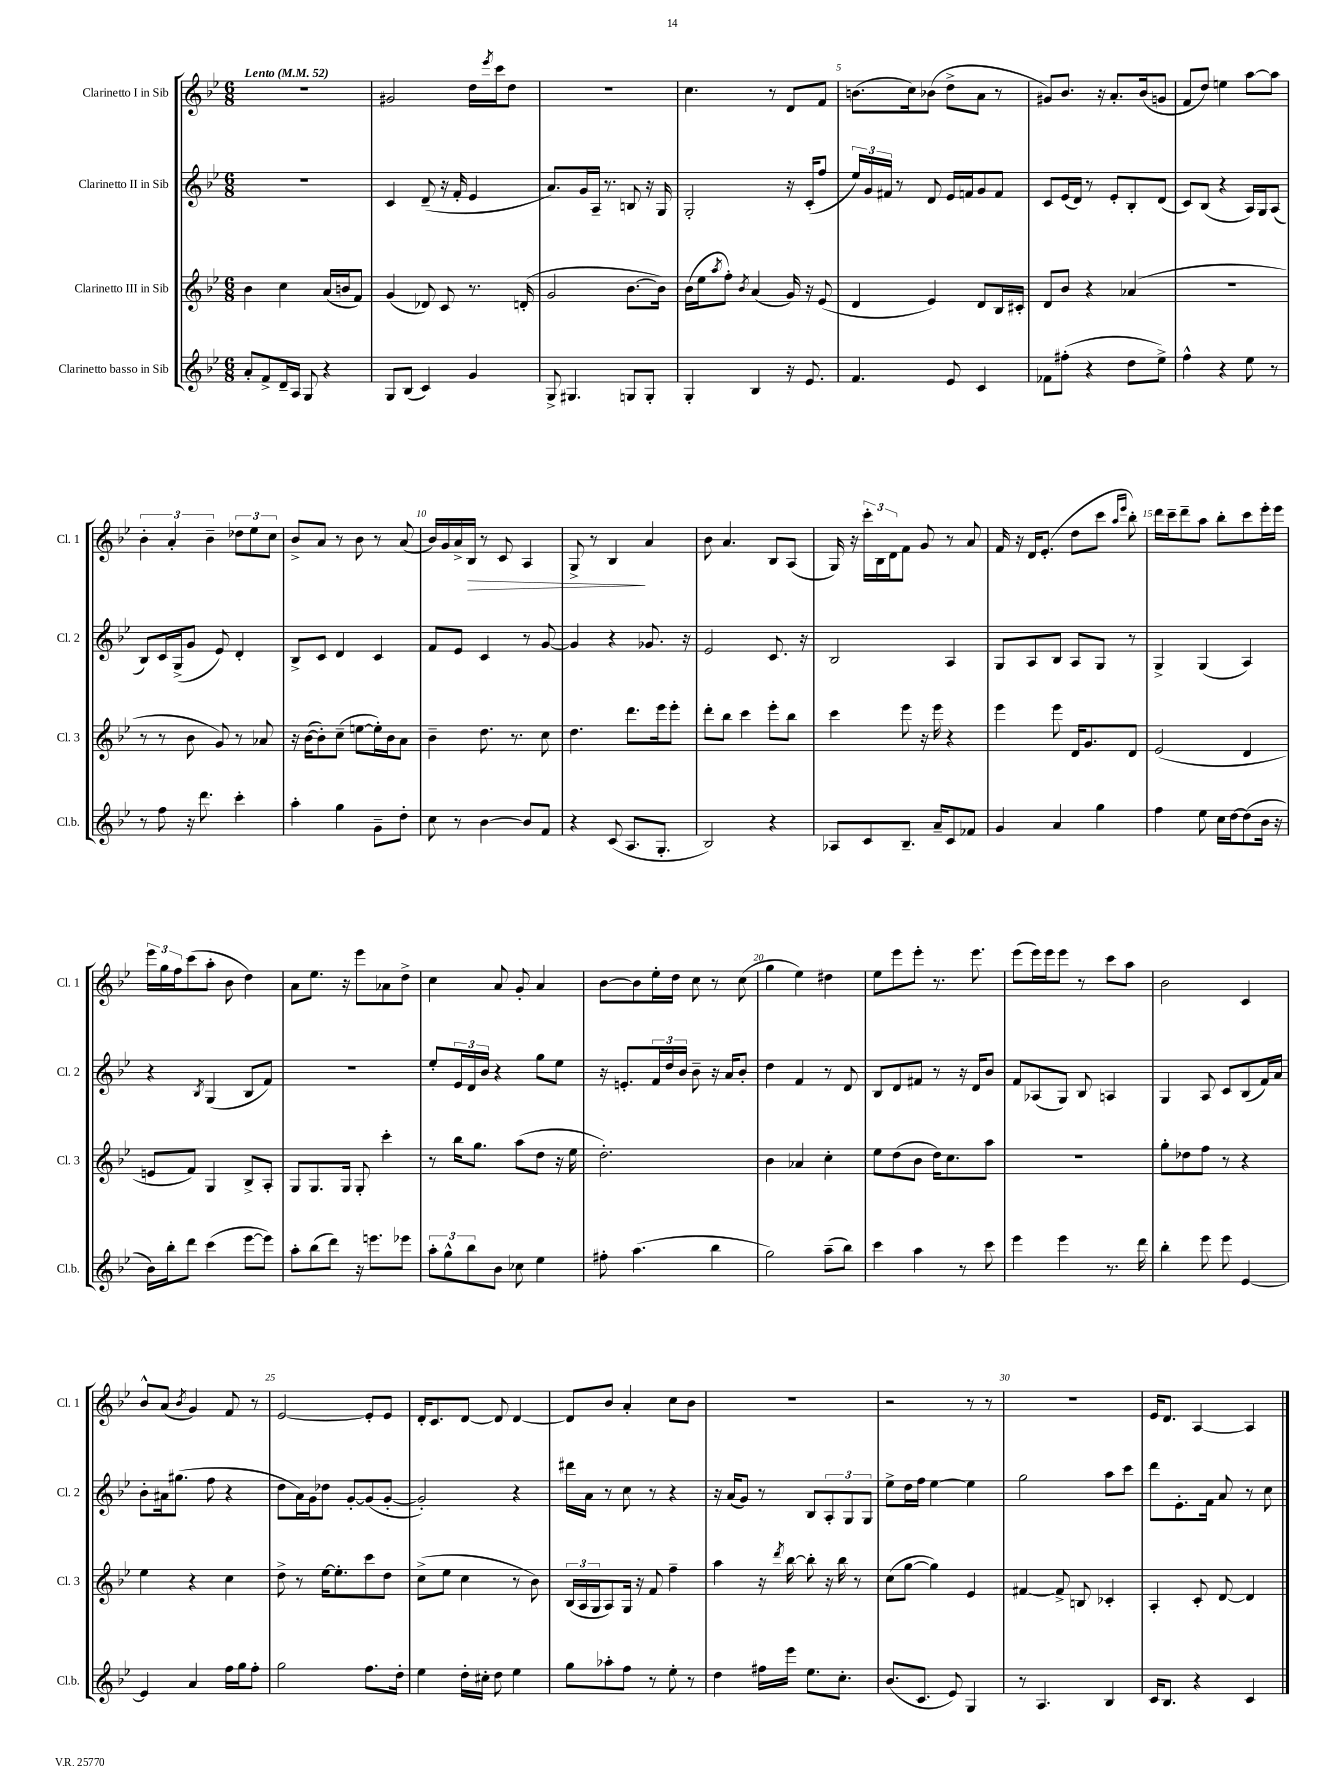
<<
\new StaffGroup <<
\new Staff = "s0" \with { instrumentName = "Clarinetto I in Sib" shortInstrumentName = "Cl. 1" } {
    \clef treble \key bes \major \numericTimeSignature \time 6/8 \tempo "Lento" 4 = 52
    R2. |
    gis'2 d''16 \acciaccatura { ees'''8 } c'''16 d''8 |
    R2. |
    c''4. r8 d'8 f'8 |
    b'8.( c''16) bes'8( d''8-> a'8 r8 |
    gis'8) bes'8. r16 a'8.-. bes'16( g'8 |
    f'8 d''8) e''4 a''8~ a''8 |
    \tuplet 3/2 { bes'4-. a'4-. bes'4-- } \tuplet 3/2 { des''8 ees''8 c''8 } |
    bes'8-> a'8 r8 bes'8 r8 a'8( |
    bes'16) g'16 a'16-> bes16\> r8 c'8 a4 |
    g8-> r8 bes4\! a'4 |
    bes'8 a'4. bes8 a8( |
    g16) r16 \tuplet 3/2 { c'''16-. bes16 d'16 } f'8 g'8 r8 a'8 |
    f'16 r16 d'16 ees'8.-.( d''8 c'''8 \grace { a''16 ees'''16 } bes''8-.) |
    d'''16 c'''16-- d'''8-- a''8 bes''8-. c'''8 ees'''16-. ees'''16 |
    \tuplet 3/2 { ees'''16 g''16 f''16 } c'''8( a''8-. bes'8 d''4) |
    a'8 ees''8. r16 ees'''8 aes'8 d''8-> |
    c''4 a'8 g'8-. a'4 |
    bes'8~ bes'8 ees''16-. d''16 c''8 r8 c''8( |
    g''4 ees''4) dis''4 |
    ees''8 ees'''8 ees'''8-. r8. ees'''8. |
    ees'''8( ees'''16) ees'''16 ees'''8 r8 c'''8 a''8 |
    bes'2 c'4 |
    bes'8-^ a'8( \acciaccatura { bes'8 } g'4) f'8 r8 |
    ees'2~ ees'8-. ees'8 |
    d'16-. c'8. d'8~ d'8 d'4~ |
    d'8 bes'8 a'4-. c''8 bes'8 |
    R2. |
    r2 r8 r8 |
    R2. |
    ees'16 d'8. a4~ a4 \bar "|." |
}
\new Staff = "s1" \with { instrumentName = "Clarinetto II in Sib" shortInstrumentName = "Cl. 2" } {
    \clef treble \key bes \major \numericTimeSignature \time 6/8
    R2. |
    c'4 d'8--( r16 f'16-. ees'4 |
    a'8.) g'16 a16-- r8. b8 r16 g16 |
    g2-. r16 c'16-.( f''8 |
    \tuplet 3/2 { ees''16) g'16 fis'16 } r8 d'8 ees'16 f'16 g'8 f'8 |
    c'8 ees'16( d'16) r8 ees'8-. bes8-. d'8( |
    c'8) bes8( r4 a16) g16 a8( |
    bes8) c'16 g16->( g'8 ees'8) d'4-. |
    bes8-> c'8 d'4 c'4 |
    f'8 ees'8 c'4 r8 g'8~ |
    g'4 r4 ges'8. r16 |
    ees'2 c'8. r16 |
    bes2 a4 |
    g8 a8 bes8 a8 g8 r8 |
    g4-> g4( a4) |
    r4 \acciaccatura { bes8 } g4( bes8 f'8) |
    R2. |
    ees''8-. \tuplet 3/2 { ees'16 d'16 bes'16 } r4 g''8 ees''8 |
    r16 e'8.-. \tuplet 3/2 { f'16 d''16 bes'16 } bes'8-- r16 a'16 bes'8-. |
    d''4 f'4 r8 d'8 |
    bes8 d'8 fis'8 r8 r16 d'16 bes'8 |
    f'8 aes8( g8) bes8 a4 |
    g4 a8 c'8 bes8( f'16) a'16 |
    bes'8-. ais'16 gis''8.( f''8 r4 |
    d''8 a'16) g'16 des''8 g'8~-. g'8( g'8~-. |
    g'2-.) r4 |
    dis'''16 a'16 r8 c''8 r8 r4 |
    r16 a'16( g'8) r8 bes8 \tuplet 3/2 { a8-. g8 g8 } |
    ees''8-> d''16 f''16 ees''4~ ees''4 |
    g''2 a''8 c'''8 |
    d'''8 ees'8.-. f'16 a'8 r8 c''8 \bar "|." |
}
\new Staff = "s2" \with { instrumentName = "Clarinetto III in Sib" shortInstrumentName = "Cl. 3" } {
    \clef treble \key bes \major \numericTimeSignature \time 6/8
    bes'4 c''4 a'16( b'16 f'8) |
    g'4( des'8) c'8 r8. d'16-.( |
    g'2 bes'8.~ bes'16) |
    bes'16( ees''16 \acciaccatura { a''8 } f''8-.) \acciaccatura { bes'8 } a'4( g'16) r16 ees'8( |
    d'4 ees'4) d'8 bes16 cis'16-. |
    d'8 bes'8 r4 aes'4( |
    R2. |
    r8 r8 bes'8 g'8) r8 aes'8 |
    r16 bes'16~( bes'8-.) c''8--( e''8~ e''16-.) bes'16 a'8 |
    bes'4-- d''8. r8. c''8 |
    d''4. d'''8. ees'''16 ees'''8-. |
    d'''8-. bes''8 c'''4 ees'''8-. bes''8 |
    c'''4 ees'''8 r16 ees'''16 r4 |
    ees'''4 ees'''8 d'16 g'8. d'8 |
    ees'2( d'4 |
    e'8 f'8) g4 bes8-> a8-. |
    g8 g8. g16 g8-. c'''4-. |
    r8 bes''16 g''8. a''8( d''8 r16 ees''16 |
    d''2.-.) |
    bes'4 aes'4 c''4-. |
    ees''8 d''8( bes'8 d''16) c''8. a''8 |
    R2. |
    g''8-. des''8 f''8 r8 r4 |
    ees''4 r4 c''4 |
    d''8-> r8 ees''16~ ees''8.-. c'''8 d''8 |
    c''8->( ees''8 c''4 r8 bes'8) |
    \tuplet 3/2 { bes16( a16 g16 } a8) g16 r16 f'8 f''4-- |
    a''4 r16 \acciaccatura { d'''8 } bes''16~ bes''8-. r16 bes''16 r8 |
    c''8( g''8~ g''4) ees'4 |
    fis'4~ fis'8-> b8 ces'4-. |
    a4-. c'8-. d'8~ d'4 \bar "|." |
}
\new Staff = "s3" \with { instrumentName = "Clarinetto basso in Sib" shortInstrumentName = "Cl.b." } {
    \clef treble \key bes \major \numericTimeSignature \time 6/8
    a'8-. f'8-> d'16-- a16 g8 r4 |
    g8 bes8( c'4) g'4 |
    g8-> gis4. g8 g8-. |
    g4-. bes4 r16 ees'8. |
    f'4. ees'8 c'4 |
    fes'8 fis''8-.( r4 d''8 ees''8->) |
    f''4-^ r4 ees''8 r8 |
    r8 f''8 r16 d'''8. c'''4-. |
    a''4-. g''4 g'8-- d''8-. |
    c''8 r8 bes'4~ bes'8 f'8 |
    r4 c'8( a8. g8.-. |
    bes2) r4 |
    aes8 c'8 bes8.-- a'16-- c'8 fes'8 |
    g'4 a'4 g''4 |
    f''4 ees''8 c''16 d''16~ d''8( bes'16 r16 |
    bes'16) bes''16-. d'''8 c'''4( ees'''8~ ees'''8) |
    a''8-. bes''8( d'''8) r16 e'''8. ees'''8 |
    \tuplet 3/2 { a''8-. g''8-^ bes''8 } bes'8 ces''8 ees''4 |
    fis''8-. a''4.( bes''4 |
    g''2) a''8--( bes''8) |
    c'''4 a''4 r8 c'''8 |
    ees'''4 ees'''4 r8. d'''16 |
    bes''4-. ees'''8 ees'''8 ees'4~ |
    ees'4 a'4 f''16 g''16 f''8-. |
    g''2 f''8. d''16-. |
    ees''4 d''16-. cis''16-. d''8 ees''4 |
    g''8 aes''8-. f''8 r8 ees''8-. r8 |
    d''4 fis''16 ees'''16 ees''8. c''8.-. |
    bes'8.( c'8. ees'8) g4 |
    r8 a4. bes4 |
    c'16 bes8. r4 c'4 \bar "|." |
}
>>
>>
\layout { \context { \Score \override BarNumber.break-visibility = ##(#f #t #t) barNumberVisibility = #(every-nth-bar-number-visible 5) } }
